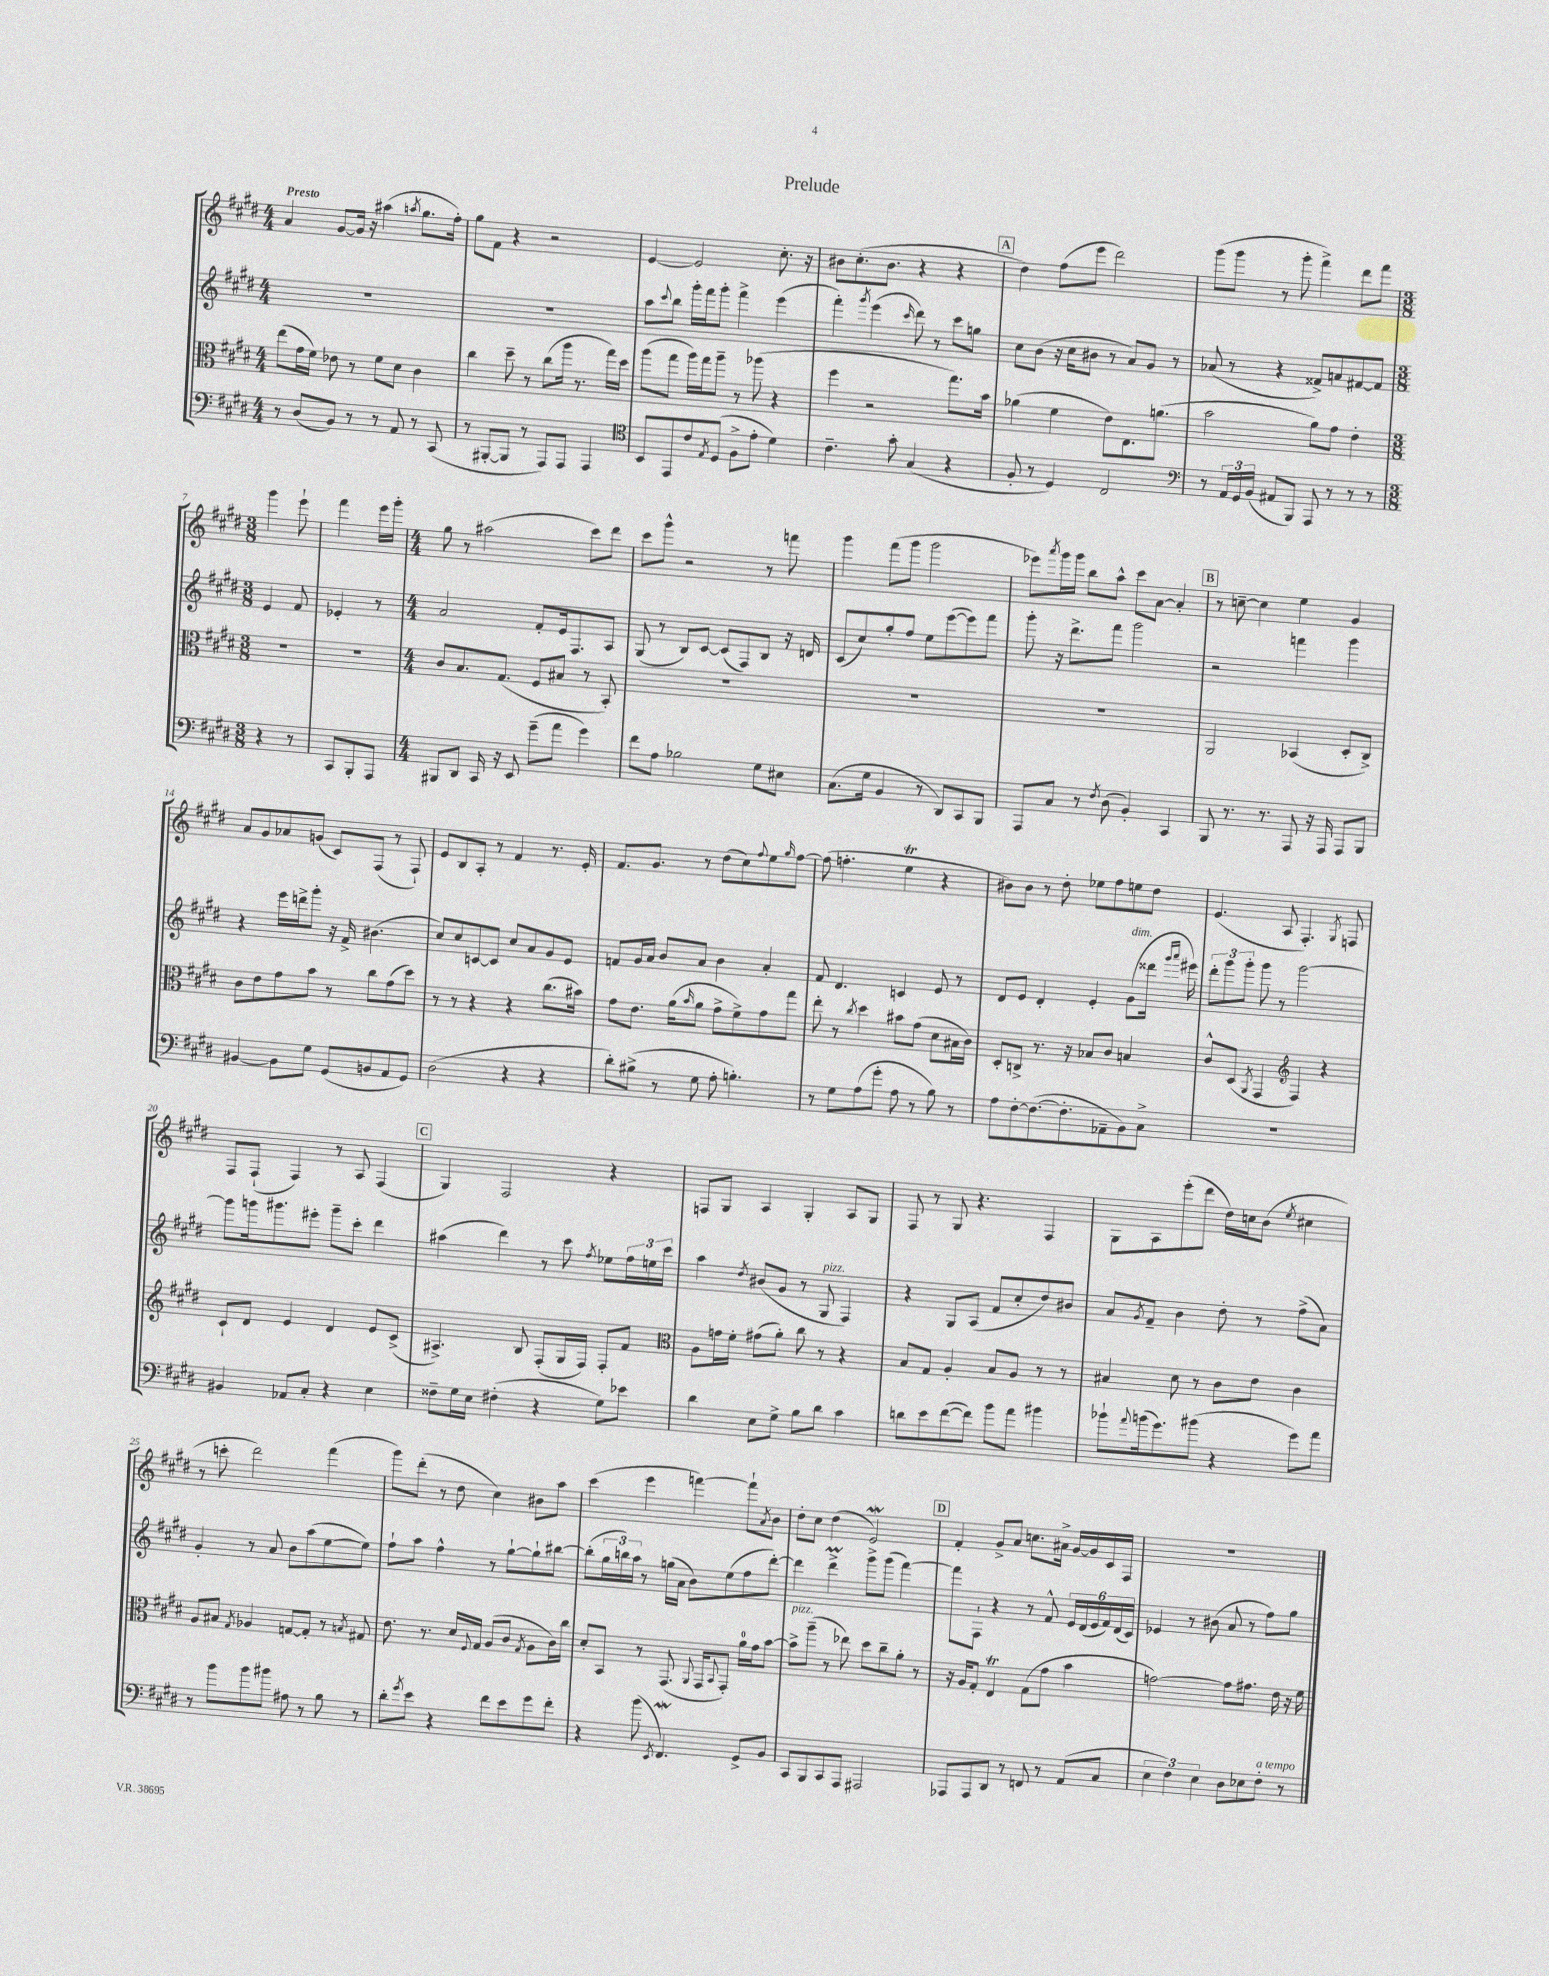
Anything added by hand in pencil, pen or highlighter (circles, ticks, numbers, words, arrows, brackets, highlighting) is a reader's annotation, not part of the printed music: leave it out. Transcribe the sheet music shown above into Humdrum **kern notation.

**kern	**kern	**kern	**kern
*part4	*part3	*part2	*part1
*staff4	*staff3	*staff2	*staff1
*clefF4	*clefC3	*clefG2	*clefG2
*k[f#c#g#d#]	*k[f#c#g#d#]	*k[f#c#g#d#]	*k[f#c#g#d#]
*M4/4	*M4/4	*M4/4	*M4/4
=1	=1	=1	=1
!	!	!	!LO:TX:a:B:t=Presto
8r	(8ee\L	1r	4a/
(8D#/L	16g#\L	.	.
.	16f#\JJ)	.	.
8BB/J)	8e-X\	.	[8g#/L
8r	8r	.	16g#/Jk]
.	.	.	16r
8r	8f#\L	.	(4aa#X\
8AA/	8d#\J	.	.
.	.	.	8qaan/
8r	4c#\	.	8.gg#\L
(8CC#/	.	.	.
.	.	.	16ff#'\Jk)
=2	=2	=2	=2
8r	4cc#\	1r	8gg#\L
[8BBB#X'/L	.	.	8f#\J
8BBB#/J]	8dd#~\	.	4r
8r	8r	.	.
8AAA/L)	(8cc#\L	.	2r
8AAA/J	16aa\Jk	.	.
.	8.r	.	.
4AAA/	.	.	.
.	16gg#\LL)	.	.
.	16dd#\JJ	.	.
=3	=3	=3	=3
*clefC4	*	*	*
8BB/L	(8aa\L	8aa\L	[4e/
.	.	8qqccc#/	.
8EE/	8gg#\J	8bb\J	.
8c#/	16aa\LL)	16ggg#'\LL	2e/]
.	16gg#\J	16fff#\J	.
8qE/	.	.	.
(8D#/J	8aa~\J	8ggg#'\J	.
8F#^\L	8r	4fff#^\	.
8e'\J	(8aa-X\	.	.
4d#\)	4r	(4eee\	8.cc#'\
.	.	.	16r
=4	=4	=4	=4
4.c#~\	4ff#\	4fff#'\)	8b#X\L
.	.	.	(8.cc#'\
.	.	8qggg#/	.
.	2r	(4eee\	.
.	.	.	8.b#\J
8g#'\	.	.	.
.	.	16qqccc#/	.
(4G#/	.	8ddd#\)	4r
.	.	8r	.
4r	8.gg#\L)	8ccc#\L	4r
.	.	8ggn\J	.
.	16b\Jk	.	.
!!LO:REH:place=s1:t=A
=5	=5	=5	=5
8F#'/	(4a-X\	8cc#\L	4dd#\)
8r	.	(8b\J	.
4D#/)	4f#\	16r	(8ff#\L
.	.	16cc#\KL	.
.	.	8b#X\J	8eee\J
2C#/	8e\L)	8r	2ddd#\)
.	8.E\	8a/L)	.
.	.	8g#/J	.
.	(8.an\J	.	.
.	.	8r	.
=6	=6	=6	=6
*clefF4	*	*	*
8r	2b\	(8a-X/	(8ggg#\L
24AA/LL	.	8r	8ggg#\J
24GG#/	.	.	.
(24BB/JJ	.	.	.
8AA#X/L	.	4r	8r
8BBB/J)	.	.	8ggg#'\
8AAA/	8a\L)	8f##X^/L)	4fff#^\)
8r	8g#\J	8an/	.
8r	4e'\	[8f#X/	8ddd#\L
8r	.	8f#/J]	8fff#\J
!!LO:LB:g=z
=7	=7	=7	=7
*M3/8	*M3/8	*M3/8	*M3/8
4r	4.r	4e/	4ggg#\
8r	.	8f#/	8eee`\
=8	=8	=8	=8
8CC#/L	4.r	4e-X'/	4fff#\
8BBB'/	.	.	.
8AAA/J	.	8r	16eee\LL
.	.	.	16ggg#'\JJ
=9	=9	=9	=9
*M4/4	*M4/4	*M4/4	*M4/4
8BBB#X/L	8c#/L	2a/	8gg#\
8DD#/J	8.B/	.	8r
16CC#/	.	.	(2aa#X\
16r	(8.G#/J	.	.
8EE/	.	.	.
(8g#~\L	8F#/L	8f#'/L	.
8a\J	8B#X/J	16e/k	.
.	.	8.F#/	.
4g#\)	8r	.	8ccc#\L)
.	8BB'/)	8A/J	8ddd#\J
=10	=10	=10	=10
8f#\L	1r	(8G#/	8ccc#\L
8A\J	.	8r	8ggg#^^\J
2B-X\	.	8B/L)	2r
.	.	[8c#/J	.
.	.	(8c#/L]	.
.	.	8F#/)	.
8G#\L	.	8B/J	8r
8E#X\J	.	16r	8fffn\
.	.	16dn/	.
=11	=11	=11	=11
(8.C#\L	1r	(8c#/L	4ggg#\
.	.	8cc#/)	.
16G#\Jk	.	.	.
4BB/	.	8gg#'/	(8fff#\L
.	.	8ff#/J	8ggg#\J
8r	.	8ee\L	2ggg#\
8DD#/L)	.	([8eee\	.
8CC#/	.	8eee\])	.
8BBB/J	.	8fff#\J	.
=12	=12	=12	=12
8AAA/L	1r	8ggg#'\	8eee-X\L)
.	.	.	8qaaa/
8C#/J	.	16r	16ggg#\L
.	.	8.ddd#^\L	16ggg#\JJ
8r	.	.	8bb\L
8qF#/	.	.	.
(8D#\	.	8fff#\J	8aa^^\J
4BB'/)	.	2ggg#\	8ccc#\L
.	.	.	[8a\J
4CC#/	.	.	4a'/]
!!LO:REH:place=s1:t=B
=13	=13	=13	=13
8BBB/	2AA/	2r	8r
8.r	.	.	[8ccn~\
.	.	.	4cc\]
8.r	.	.	.
8AAA/	(4BB-X/	4fffn\	4ee\
16r	.	.	.
16AAA/	.	.	.
8AAA/L	8D#'/L	4ggg#\	4g#/
8BBB/J	8C#^/J)	.	.
!!LO:LB:g=z
=14	=14	=14	=14
[4BB#X/	8c#\L	4r	8a/L
.	8e\	.	8g#/
8BB#\L]	8g#\	16eee\LL	8a-X/
.	.	16dddn^\J	.
8G#\J	8b\J	8ggg#'\J	(8gn/J
(8GG#/L	8r	16r	8c#/L)
.	.	16f#^/	.
8BBn/	8cc#\L	(4.b#X\	(8F#/J
8AA/	(8g#\	.	8r
8GG#/J)	8dd#\J)	.	8F#`/)
=15	=15	=15	=15
(2D#\	8r	8cc#/L)	8e/L
.	8r	8cc#/	8B/
.	4r	[8cn/	8A'/J
.	.	8c/J]	8r
4r	4r	8cc#/L	4f#/
.	.	8a/	.
4r	(8.cc#\L	8g#/	8.r
.	.	8e/J	.
.	16b#X\Jk)	.	16e'/
=16	=16	=16	=16
8d#'\L)	8g#\L	8fn/L	8.f#/L
(8B#X^\J	8.e\J	16g#/L	.
.	.	16a/JJ	8.g#/J
8r	.	8b/L	.
.	(16a\KL	.	.
.	16qqb/	.	.
8G#\	8a\J	8a/J	8r
8A'\	8g#^\L	4b\	(8dd#\L
4.Bn'\)	8f#^\)	.	8cc#\)
.	.	.	8qqff#/
.	8g#\	4a'/	8ee\
.	.	.	16qqgg#/
.	8gg#\J	.	[8ff#\J
=17	=17	=17	=17
8r	8ee'\	8f#/	(8ff#\]
8G#\L	8r	4.d#/	4.ffn'\
.	8qcc#/	.	.
(8A\	4dd#\	.	.
8g#'\J	.	.	.
8A\	8b#X\L	4cn/	4eeT\
8r	(8g#\J	.	.
8B\)	8d#\L	8e/	4r
8r	16B#X\L	8r	.
.	16c#\JJ)	.	.
=18	=18	=18	=18
8A\L	8D#'/L	8d#/L	8b#X\L)
[8F#'\	8Cn^/J	8e/J	8b#\J
(8.F#\_	8.r	4d#'/	8r
.	.	.	8dd#'\
8.F#'\]	16r	.	.
.	8B-X/L	4e'/	8ee-X\L
8AA-X~\	8c#/J	.	8ff#\
!	!	!LO:TX:a:i:t=dim.	!
8BB\)	4Bn/	(8g#\L	8een\
8C#^\J	.	16ddd##X\Jk	8dd#\J
.	.	16qqggg#/LL	.
.	.	16qqaaa/JJ	.
.	.	16eee#X\)	.
=19	=19	=19	=19
1r	8c#^^/L	12ddd#'\L	(4.e/
.	.	12ggg#\	.
.	(8D#/J	.	.
.	.	12ggg#'\J	.
.	8qAA/	.	.
.	4GG#/	8ggg#\	.
.	.	8r	8A/
*	*clefG2	*	*
.	4F#/)	[2ggg#\	4.F#'/)
.	4r	.	.
.	.	.	8qG#/
.	.	.	8Fn/
!!LO:LB:g=z
=20	=20	=20	=20
4BB#X/	8c#`/L	8ggg#\L]	8F#/L
.	8d#/J	16gggn\k	(8F#`/J
.	.	8.ggg#X\	.
8AA-X/L	4e/	.	4F#/)
8C#'/J	.	8eee#X'\J	.
4r	4d#/	8ggg#~\L	8r
.	.	8ccc#'\J	8A/
4E\	8e/L	4ddd#\	(4F#/
.	(8c#^/J	.	.
!!LO:REH:place=s1:t=C
=21	=21	=21	=21
8F##X~\L	4.A#X^/)	(4aa#X\	4G#/)
16G#\L	.	.	.
16E\JJ	.	.	.
(4F#X'\	.	4ddd#\)	2F#/
.	8B/	.	.
4r	(8F#'/L	8r	.
.	16G#/L	8ccc#\	.
.	16F#/JJ)	.	.
.	.	8qff#/	.
8G#\L)	8F#'/L	8ee-X\L	4r
8e-X\J	8f#/J	24ff#\L	.
.	.	24een\	.
.	.	24ccc#\JJ	.
=22	=22	=22	=22
*	*clefC3	*	*
4d#\	8A\L	4aa\	8Fn/L
.	16gn\L	.	8G#/J
.	16f#'\JJ	.	.
.	.	8qdd#/	.
8E\L	(8g#X\L	(8b#X/L	4A/
8G#^\J	8a'\J)	8g#/J	.
8B\L	8cc#\	8r	4G#'/
!	!	!LO:TX:a:i:t=pizz.	!
8d#\J	8r	8G#/	.
4c#\	4r	4F#/)	8A/L
.	.	.	8G#/J
=23	=23	=23	=23
8dn\L	8B/L	4r	8F#/
8e\	8G#/J	.	8r
([8f#\	4A'/	8G#/L	8G#/
8f#\J])	.	(8A/J	4.r
8b\L	8B/L	8f#/L	.
8a\J	8A/J	8cc#'/	.
4b#X\	8r	8dd#/)	4F#/
.	8r	8b#X/J	.
=24	=24	=24	=24
8b-X`\L	4B#X/	8a/L	8G#\L
8qqa/	.	8qg#/	.
(16bn\k	.	8f#~/J	8A\
8.g#\)	.	.	.
.	8d#\	4b\	(8eee'\
(8b#X\J	8r	.	8ddd#\J
4r	8c#\L	8dd#'\	16dd#\LL)
.	.	.	16ccn\J
.	8e\J	8r	(8b\J
.	.	.	8qee/
8g#\L)	4c#\	(8ff#^\L	4cc#X\
8a\J	.	8a\J)	.
!!LO:LB:g=z
=25	=25	=25	=25
8r	8A/L	4g#'/	8r
8b\L	8B#X/J	.	8cccn'\
.	8qG#/	.	.
8b\	4A-X/	8r	2ddd#\)
8b#X\J	.	8a/	.
8A#X\	[8Gn/L	8b\L	.
8r	8G'/J]	(8aa\	.
8B\	8r	[8ee\	(4fff#\
.	8qBn/	.	.
8r	8G#X/	8ee\J])	.
=26	=26	=26	=26
8d#'\L	8.e\	8ff#`\L	8ggg#\L)
8qg#/	.	.	.
8e\J	.	8aa\J	(8ddd#'\J
.	8.r	.	.
4r	.	4ff#^^\	8r
.	16d#/LL	.	8dd#\
.	8qqF#/	.	.
.	16G#/JJ	.	.
8f#\L	(8A/L	8r	4cc#\)
8e\	8c#/J	[8gg#`\L	.
.	8qG#/	.	.
8g#\	8A\L	8gg#`\]	8b#X\L
8f#'\J	16c#\L)	[8bb#X\J	8aa\J
.	16cc#\JJ	.	.
=27	=27	=27	=27
4r	8d#'/L	(8bb#'\L]	(4ccc#\
.	8BB/J	24gg#\L	.
.	.	24bbn\)	.
.	.	24aa\JJ	.
(8b\	8r	8r	4eee\
8qEE/	.	.	.
4.FF#W/)	(8.GG#/	(16ggn\LL	.
.	.	16a\JJ	.
.	.	8b\L)	[4fffn\)
.	8qqAA/	.	.
.	16GG#/KL	.	.
.	8qqBB/	.	.
.	8GG#'/J)	(8ee\	.
8GG#^/L	16a\LL	8ff#\	8fff`\L]
.	16g#\J	.	.
.	.	.	8qa/
8BB/J	[8b\J	[8ddd#'\J)	8b\J
=28	=28	=28	=28
!	!LO:TX:a:i:t=pizz.	!	!
8CC#/L	8b^\L]	4ddd#\]	8dd#'\L
8BBB/	(8aa~\J	.	8cc#\J
8CC#/	8r	4ddd#m^\	(4dd#\
8AAA/J	8ee-X\)	.	.
2AAA#X/	8dd#\L	8ggg#^\L	2ew/)
.	8cc#~\	(8ggg#\J	.
.	8a'\J	[4fff#\)	.
.	8r	.	.
!!LO:REH:place=s1:t=D
=29	=29	=29	=29
8AAA-X/L	16r	8fff#\L]	4f#'/
.	16A/KL	.	.
8AAA-/	8G#'/J	8F#`\J	.
8DD#/J	4ET/	4r	8g#^/L
8r	.	.	8a/J
8FFn/	(8G#\L	8r	8.ccn\L
8r	8g#\J	8f#^^/	.
.	.	.	16a#X^\Jk
(8AA/L	4b\	24e/LL	[16g#/LL
.	.	(24d#/	.
.	.	.	16g#/]
.	.	24e/	.
8C#/J	.	24f#/)	16c#/
.	.	(24d#/	.
.	.	.	16F#/JJ
.	.	24c#/JJ)	.
=30	=30	=30	=30
6E\	[2gn\)	4e-X/	1r
6F#\)	.	.	.
.	.	8r	.
6E\	.	.	.
.	.	(8b#X\	.
8D#\L	8g\L]	8a/	.
8E-X\	8.g#X\J	8r	.
!LO:TX:a:i:t=a tempo	!	!	!
8F#'\J	.	8ff#\L)	.
.	16e\	.	.
8r	16r	8gg#\J	.
.	16f#\	.	.
==	==	==	==
*-	*-	*-	*-
